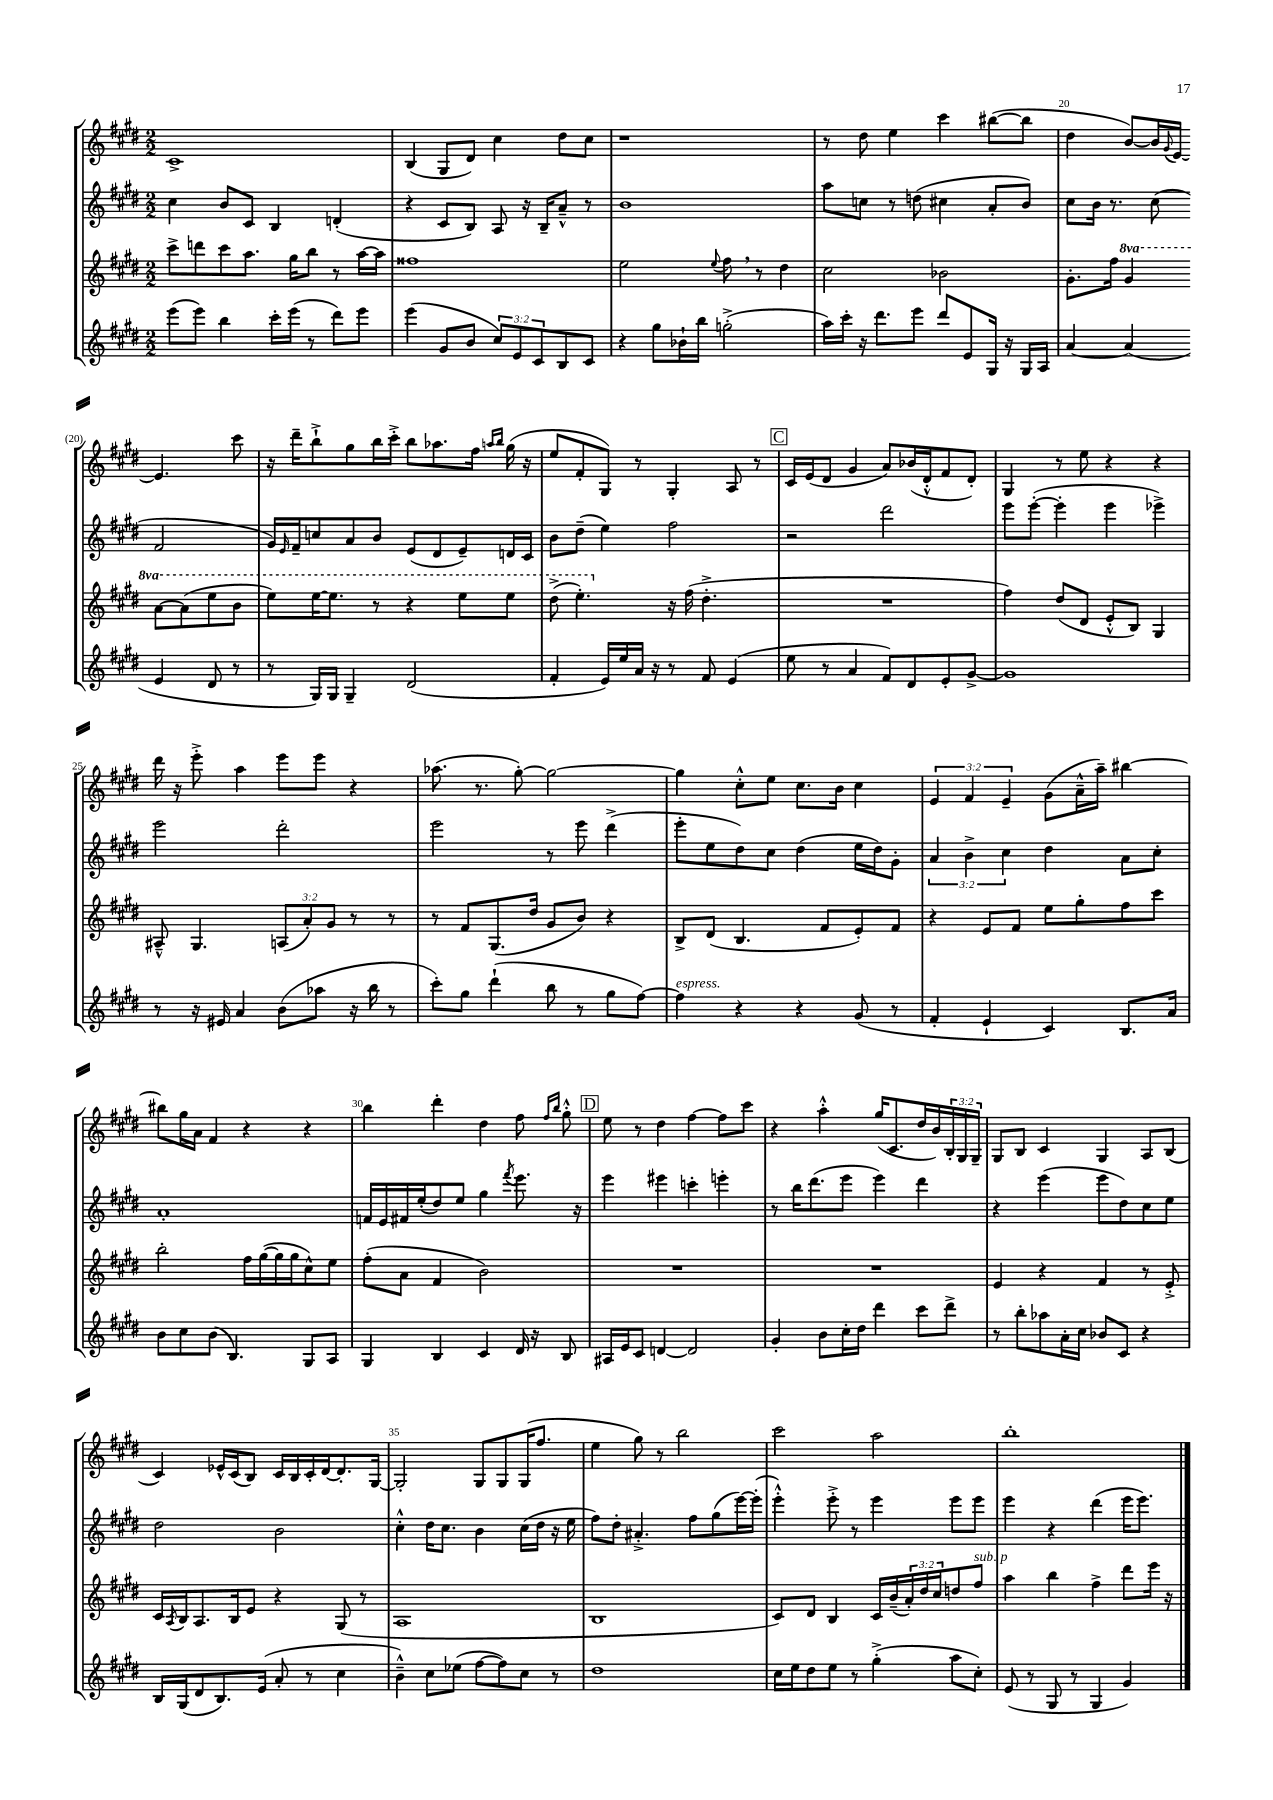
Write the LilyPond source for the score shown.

<<
\new StaffGroup <<
\new Staff = "s0" {
    \clef treble \key e \major \numericTimeSignature \time 2/2 \override Staff.TupletNumber.text = #tuplet-number::calc-fraction-text
    cis'1-> |
    b4( gis8 dis'8) cis''4 dis''8 cis''8 |
    r1 |
    r8 dis''8 e''4 cis'''4 bis''8~( bis''8 |
    dis''4 b'8~) b'16 \appoggiatura { gis'8 } e'16~ e'4. cis'''8 |
    r16 dis'''16-- b''8-!-> gis''8 b''16 cis'''16-.-> b''8 aes''8. fis''16 \grace { a''16 b''16 } gis''16( r16 |
    e''8 fis'8-. gis8) r8 gis4-. a8 r8 |
    \mark \markup { \box "C" } cis'16 e'16( dis'8 gis'4 a'8) bes'16( dis'16-.-^ fis'8 dis'8-.) |
    gis4 r8 e''8 r4 r4 |
    dis'''16 r16 e'''8-.-> a''4 e'''8 e'''8 r4 |
    aes''8.( r8. gis''8~-.) gis''2~ |
    gis''4 cis''8-.-^ e''8 cis''8. b'16 cis''4 |
    \tuplet 3/2 { e'4 fis'4 e'4-- } gis'8( a'16---^ a''16--) bis''4~ |
    bis''8 gis''16 a'16 fis'4 r4 r4 |
    b''4 dis'''4-. dis''4 fis''8 \grace { fis''16 b''16 } gis''8-.-^ |
    \mark \markup { \box "D" } e''8 r8 dis''4 fis''4~ fis''8 cis'''8 |
    r4 a''4-.-^ gis''16( cis'8. dis''16 b'16) \tuplet 3/2 { b16-. gis16 gis16-- } |
    gis8 b8 cis'4 gis4 a8 b8( |
    cis'4) ees'16-^ cis'16( b8) cis'16 b16 cis'16-. dis'16~ dis'8.-. gis16~ |
    gis2-. gis8 gis8 gis16( fis''8. |
    e''4 gis''8) r8 b''2 |
    cis'''2 a''2 |
    b''1-. \bar "|." |
}
\new Staff = "s1" {
    \clef treble \key e \major \numericTimeSignature \time 2/2 \override Staff.TupletNumber.text = #tuplet-number::calc-fraction-text
    cis''4 b'8 cis'8 b4 d'4-.( |
    r4 cis'8 b8) a8 r16 b16-- a'8---^ r8 |
    b'1 |
    a''8 c''8 r8 d''8( cis''4 a'8-. b'8) |
    cis''8 b'16 r8. cis''8( fis'2 |
    gis'16) \grace { e'16 } fis'16-- c''8 a'8 b'8 e'8( dis'8 e'8--) d'16 cis'16 |
    b'8 dis''8--( e''4) fis''2 |
    \mark \markup { \box "C" } r2 dis'''2 |
    e'''8 e'''8~-.( e'''4-. e'''4 ees'''4->) |
    e'''2 dis'''2-. |
    e'''2 r8 e'''8 dis'''4->( |
    e'''8-. e''8 dis''8) cis''8 dis''4( e''16 dis''16) gis'8-. |
    \tuplet 3/2 { a'4 b'4-> cis''4 } dis''4 a'8 cis''8-. |
    a'1-. |
    f'16 e'16 fis'16 e''16-.( dis''8) e''8 gis''4 \acciaccatura { fis'''8 } e'''8. r16 |
    \mark \markup { \box "D" } e'''4 eis'''4 c'''4-. e'''4-. |
    r8 b''16 dis'''8.( e'''8 e'''4) dis'''4 |
    r4 e'''4( e'''8 dis''8) cis''8 e''8 |
    dis''2 b'2 |
    cis''4-.-^ dis''16 cis''8. b'4 cis''16( dis''16 r16 e''16 |
    fis''8) dis''8-. ais'4.-.-> fis''8 gis''8( e'''16~) e'''16-.( |
    e'''4-.-^) e'''8-.-> r8 e'''4 e'''8 e'''8 |
    e'''4 r4 dis'''4( e'''16 e'''8.) \bar "|." |
}
\new Staff = "s2" {
    \clef treble \key e \major \numericTimeSignature \time 2/2 \override Staff.TupletNumber.text = #tuplet-number::calc-fraction-text \set Staff.ottavationMarkups = #ottavation-simple-ordinals
    cis'''8-> d'''8 cis'''8 a''8. gis''16 b''8 r8 a''16~ a''16 |
    fisis''1 |
    e''2 \appoggiatura { e''8 } fis''8 \breathe r8 dis''4 |
    cis''2 bes'2 |
    gis'8.-. fis''16 \ottava #1 gis''4 a''8~ a''8( e'''8 b''8 |
    e'''8) e'''16~ e'''8. r8 r4 e'''8 e'''8 |
    dis'''8->( e'''4.-.) \ottava #0 r16 fis''16( dis''4.-.-> |
    \mark \markup { \box "C" } R1 |
    fis''4) dis''8( dis'8 e'8-.-^ b8) gis4 |
    ais8---^ gis4. \tuplet 3/2 { a8( a'8-.) gis'8 } r8 r8 |
    r8 fis'8 gis8.( dis''16 gis'8 b'8) r4 |
    b8-> dis'8( b4. fis'8 e'8-.) fis'8 |
    r4 e'8 fis'8 e''8 gis''8-. fis''8 cis'''8 |
    b''2-. fis''16 gis''16~( gis''16 gis''16 cis''8-^) e''8 |
    fis''8-.( a'8 fis'4 b'2) |
    \mark \markup { \box "D" } R1 |
    R1 |
    e'4 r4 fis'4 r8 e'8-.-> |
    cis'16 \acciaccatura { a8 } b16 a8. b16 e'8 r4 gis8( r8 |
    a1 |
    b1 |
    cis'8) dis'8 b4 cis'16 b'16--( \tuplet 3/2 { a'16-.) dis''16 cis''16 } d''8 fis''8^\markup { \italic "sub. p" } |
    a''4 b''4 fis''4-> dis'''8 e'''16 r16 \bar "|." |
}
\new Staff = "s3" {
    \clef treble \key e \major \numericTimeSignature \time 2/2 \override Staff.TupletNumber.text = #tuplet-number::calc-fraction-text
    e'''8( e'''8) b''4 cis'''16-. e'''16( r8 dis'''8) e'''8 |
    e'''4( gis'8 b'8 \tuplet 3/2 { cis''8) e'8 cis'8 } b8 cis'8 |
    r4 gis''8 bes'16-! b''16 g''2-.->( |
    a''16) cis'''16-. r16 dis'''8. e'''8 dis'''8 e'8 gis16 r16 gis16 a16 |
    a'4~ a'4( e'4 dis'8 r8 |
    r8 gis16) gis16 gis4-- dis'2( |
    fis'4-. e'16) e''16 a'16 r16 r8 fis'8 e'4( |
    \mark \markup { \box "C" } e''8 r8 a'4 fis'8) dis'8 e'8-. gis'8~-> |
    gis'1 |
    r8 r16 eis'16 a'4 b'8( aes''8 r16 b''16 r8 |
    cis'''8-.) gis''8 dis'''4-!( b''8 r8 gis''8 fis''8~) |
    fis''4^\markup { \italic "espress." } r4 r4 gis'8( r8 |
    fis'4-. e'4-! cis'4) b8. a'16 |
    b'8 cis''8 b'8( b4.) gis8 a8 |
    gis4 b4 cis'4 dis'16 r16 b8 |
    \mark \markup { \box "D" } ais16 e'16 cis'8 d'4~ d'2 |
    gis'4-. b'8 cis''16-. dis''16 dis'''4 cis'''8 dis'''8-> |
    r8 b''8-. aes''8 a'16-. cis''16 bes'8 cis'8 r4 |
    b16 gis16( dis'8 b8.) e'16( a'8-. r8 cis''4 |
    b'4---^) cis''8 ees''8( fis''8~ fis''8) cis''8 r8 |
    dis''1 |
    cis''16 e''16 dis''8 e''8 r8 gis''4-.->( a''8 cis''8-.) |
    e'8( r8 gis8 r8 gis4 gis'4) \bar "|." |
}
>>
>>
\layout { \context { \Score currentBarNumber = #16 \override BarNumber.break-visibility = ##(#f #t #t) barNumberVisibility = #(every-nth-bar-number-visible 5) } }
